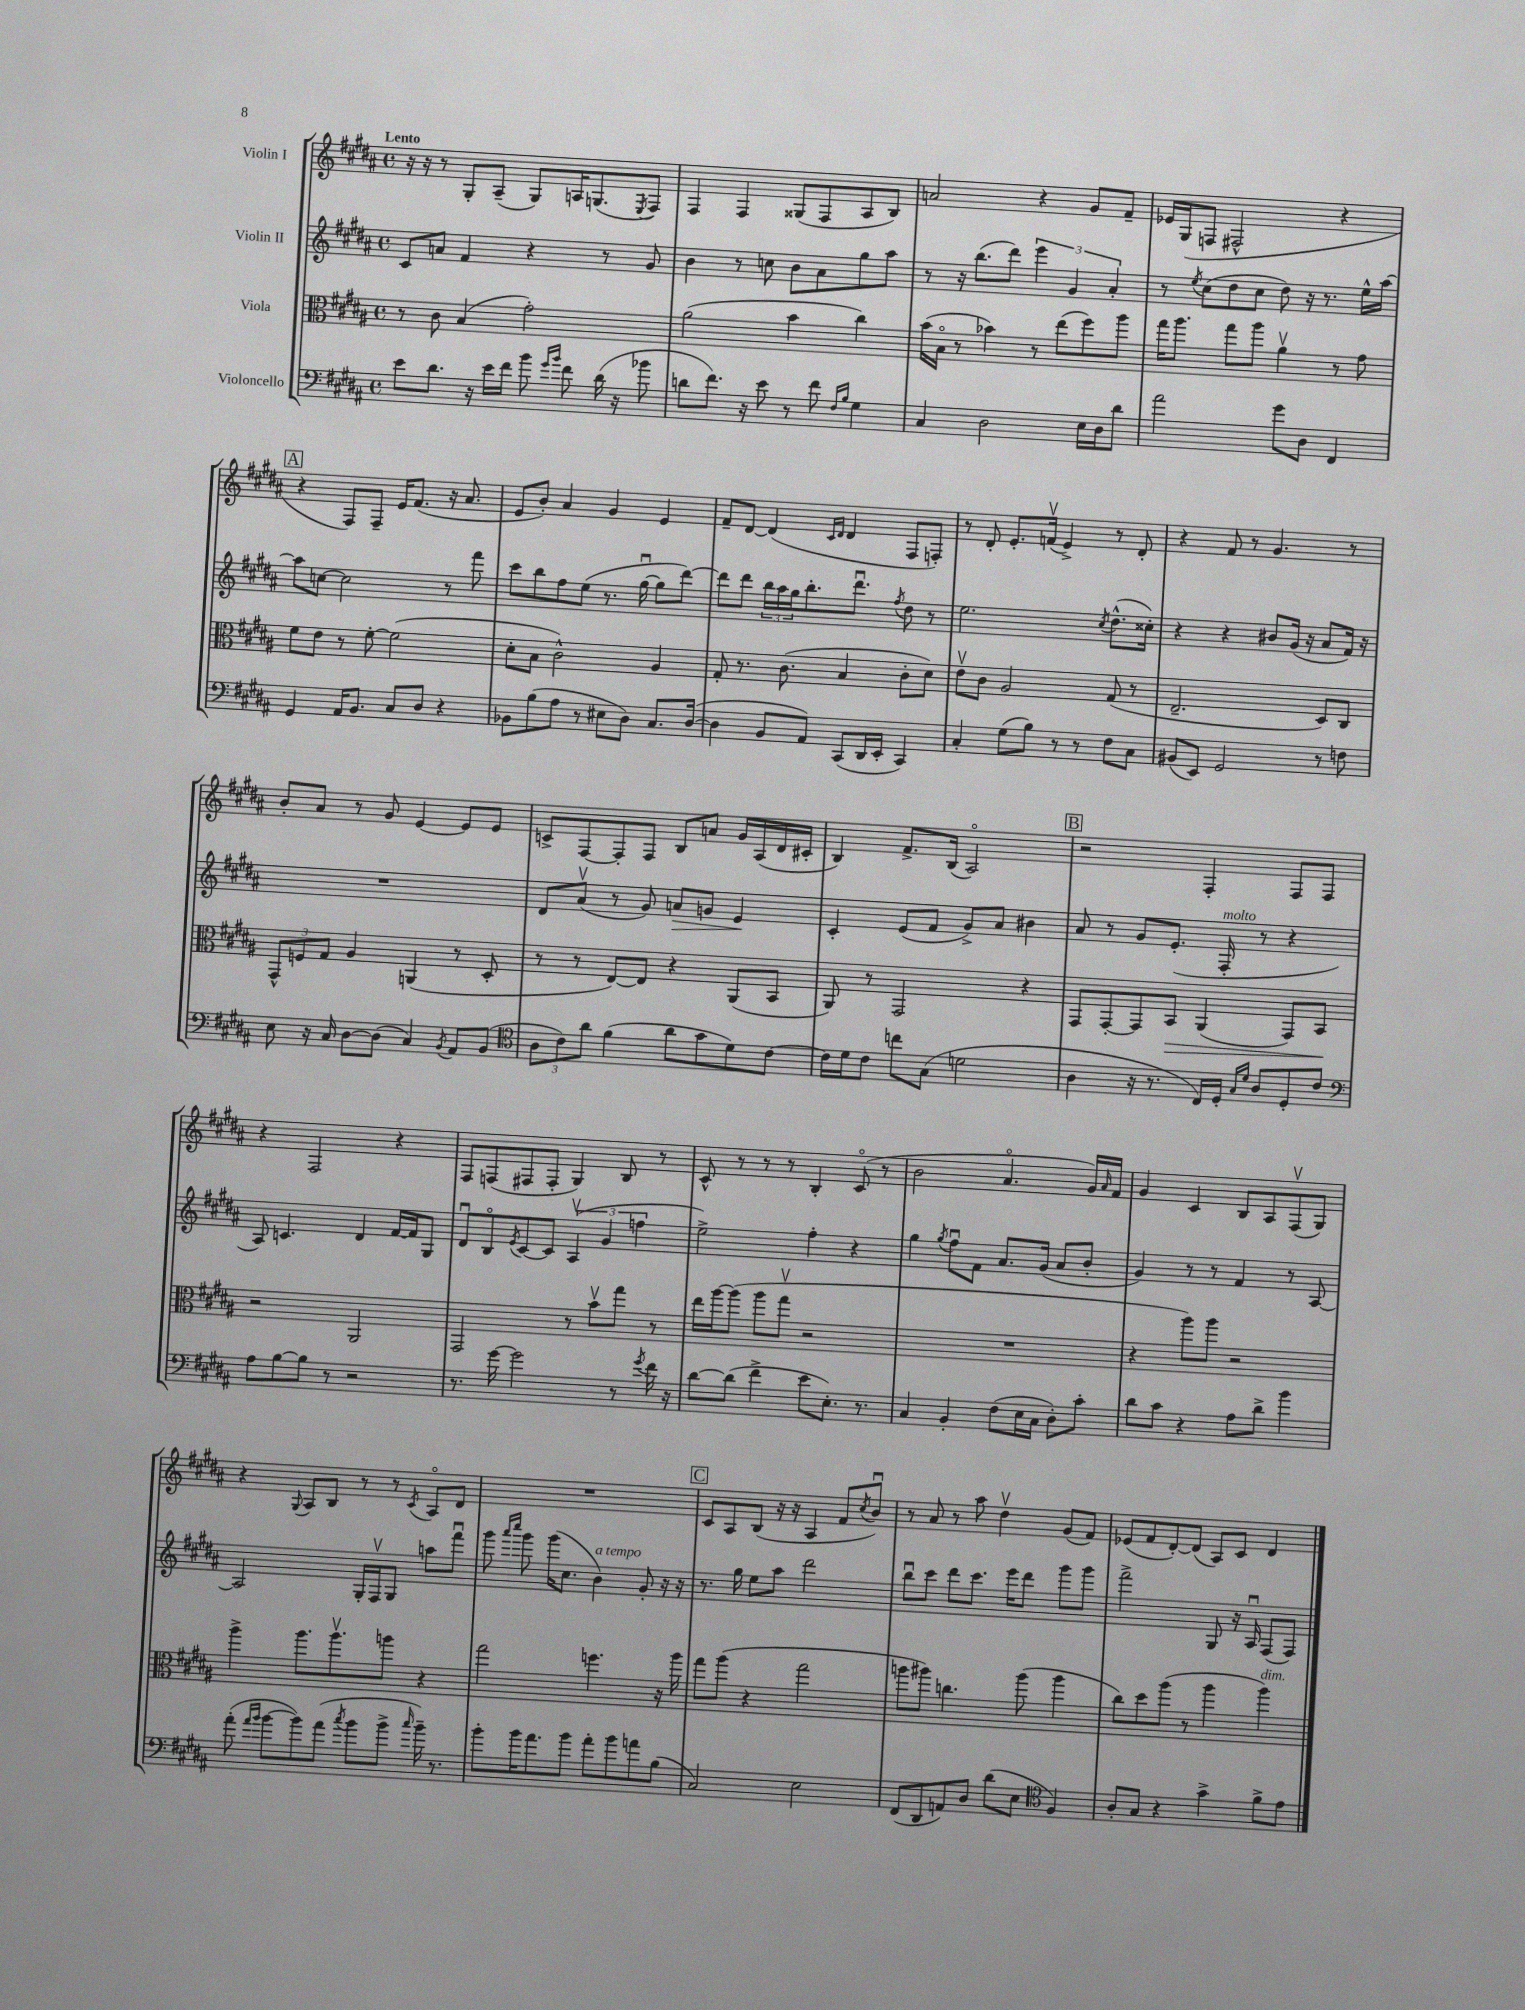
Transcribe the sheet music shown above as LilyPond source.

<<
\new StaffGroup <<
\new Staff = "s0" \with { instrumentName = "Violin I" } {
    \clef treble \key b \major \defaultTimeSignature \time 4/4 \tempo "Lento"
    r16 r16 r8 gis8-. ais8--( gis8) a16 g8.( \acciaccatura { e8 } fis8) |
    fis4 fis4 gisis8( fis8 ais8 b8) |
    a'2 r4 gis'8 fis'8-- |
    ees'16 gis16( f8 fis2-^ r4 |
    \mark \markup { \box "A" } r4 fis8) fis8-- e'16 fis'8.( r16 ais'8. |
    e'8 b'8-.) ais'4 gis'4 e'4 |
    fis'8-- dis'8~ dis'4( \grace { cis'16 dis'16 } dis'4 fis8 f8-.) |
    r8 dis'8-. e'8.-. f'16\upbow( e'4->) r8 dis'8-. |
    r4 fis'8 r8 gis'4. r8 |
    b'8-. ais'8 r8 gis'8 e'4~ e'8 e'8 |
    c'8-> fis8~ fis8-. fis8 b8 a'8 gis'16 ais16( dis'16 cis'16-. |
    b4) fis'8.-> b16( ais2\flageolet) |
    \mark \markup { \box "B" } r2 fis4-. fis8 fis8 |
    r4 fis2 r4 |
    fis8 f8( fis8 fis8-. gis4) b8 r8 |
    cis'8-^ r8 r8 r8 b4-. cis'8\flageolet( r8 |
    b'2 ais'4.\flageolet gis'16) \grace { ais'16 } fis'16 |
    gis'4 cis'4 b8 ais8 fis8\upbow( gis8) |
    r4 \appoggiatura { gis8 } ais8 b8 r8 r8 \acciaccatura { cis'8 } ais8\flageolet dis'8 |
    R1 |
    \mark \markup { \box "C" } cis'8 ais8 b8( r16 r16 ais4 fis'8 \acciaccatura { cis''8 } b'8\downbow) |
    r8 ais'8 r8 ais''8 dis''4\upbow gis'8( fis'8) |
    ees'8( fis'8 dis'8~-.) dis'8( ais8) cis'8 dis'4 \bar "|." |
}
\new Staff = "s1" \with { instrumentName = "Violin II" } {
    \clef treble \key b \major \defaultTimeSignature \time 4/4
    cis'8 a'8 fis'4 r4 r8 gis'8 |
    b'4 r8 c''8 b'8 ais'8 gis''8 ais''8 |
    r8 r16 b''8.( dis'''8) \tuplet 3/2 { e'''4 gis'4 ais'4-. } |
    r8 \acciaccatura { e''8 } cis''8( dis''8 cis''8 dis''8) r16 r8. e''16-^ ais''16~ |
    \mark \markup { \box "A" } ais''8 c''8~ c''2 r8 fis'''8 |
    cis'''8 b''8 fis''8 e''8( r8. gis''16~\downbow gis''8 dis'''8~) |
    dis'''8 dis'''8 \tuplet 3/2 { b''16 ais''16 gis''16 } b''8.-. dis'''8.\downbow \acciaccatura { fis''8 } dis''8 r8 |
    e''2. \acciaccatura { cis''8 } dis''8.-^( cisis''16-.) |
    r4 r4 bis'8 gis'16( r16 ais'8 fis'16) r16 |
    R1 |
    dis'8 ais'8\upbow( r8 gis'8) a'8\> g'8 e'4\! |
    cis'4-. e'8( fis'8 gis'8->) ais'8 bis'4 |
    \mark \markup { \box "B" } ais'8 r8 gis'8 e'8.-.( fis16-.^\markup { \italic "molto" } r8 r4 |
    ais8) c'4. dis'4 fis'16~ fis'16 gis8 |
    dis'8\downbow b8\flageolet \acciaccatura { e'8 } cis'8~ cis'8 \tuplet 3/2 { ais4\upbow( gis'4 f''4 } |
    e''2->) fis''4-. r4 |
    gis''4 \acciaccatura { gis''8 } fis''8\downbow fis'8 ais'8. gis'16( ais'8 b'8-. |
    gis'4) r8 r8 fis'4 r8 ais8~ |
    ais2 gis16-. fis16\upbow gis8 a''8 fis'''8\downbow |
    gis'''8 \grace { ais'''16 cis''''16 } gis'''8 gis'''16( cis''8. b'4^\markup { \italic "a tempo" }) gis'8-. r16 r16 |
    \mark \markup { \box "C" } r8. gis''16 e''8 ais''8 dis'''2 |
    b''8\downbow cis'''8 dis'''8 cis'''8. e'''16 dis'''8 gis'''8 gis'''8 |
    fis'''2-> gis8 r16 ais16\downbow fis8( fis8) \bar "|." |
}
\new Staff = "s2" \with { instrumentName = "Viola" } {
    \clef alto \key b \major \defaultTimeSignature \time 4/4
    r8 cis'8 b4( gis'2-.) |
    ais'2( b'4 cis''4) |
    b'16( b16\flageolet r8 bes'4) r8 e''8( fis''8) ais''8 |
    gis''16 ais''8. gis''8 ais''8 ais'4\upbow r8 gis'8 |
    \mark \markup { \box "A" } fis'8 e'8 r8 fis'8~-. fis'2( |
    dis'8-. b8 cis'2-^) ais4 |
    gis8-. r8. cis'8.( b4 cis'8-. dis'8) |
    e'8\upbow cis'8 ais2 gis8( r8 |
    e2.-- dis8) cis8 |
    \tuplet 3/2 { gis,8-^ f8 gis8 } ais4 a,4( r8 dis8-. |
    r8 r8 e8~) e8 r4 ais,8( b,8 |
    ais,8) r8 gis,2 r4 |
    \mark \markup { \box "B" } gis,8 gis,8~-. gis,8 b,8\> ais,4( gis,8) b,8\! |
    r2 ais,2 |
    gis,2 r8 b'8\upbow gis''8 r8 |
    e''16 ais''16~ ais''8( ais''8 gis''8\upbow r2 |
    R1 |
    r4 ais''8) ais''8 r2 |
    ais''4-> ais''8. ais''8.\upbow a''8 r4 |
    gis''2 f''4. r16 ais''16 |
    \mark \markup { \box "C" } gis''8 ais''8( r4 gis''2 |
    a''8 ais''8) c''4. ais''8( ais''4 |
    cis''8) dis''8 ais''8( r8 ais''4 ais''4^\markup { \italic "dim." }) \bar "|." |
}
\new Staff = "s3" \with { instrumentName = "Violoncello" } {
    \clef bass \key b \major \defaultTimeSignature \time 4/4
    e'8 dis'8. r16 e'16 fis'16 b'8 \grace { gis'16 b'16 } fis'8 dis'16( r16 bes'8 |
    d'8 fis'8.) r16 e'8 r8 fis'8 \grace { fis16 b16 } gis4 |
    cis4 dis2 e16 dis16 dis'8 |
    ais'2 gis'8 dis8 fis,4 |
    \mark \markup { \box "A" } gis,4 ais,16 b,8. cis8 dis8 r4 |
    bes,8 b8( ais8 r8 eis8 dis8) cis8. dis16~( |
    dis4 b,8 ais,8) cis,8( dis,16 e,16-. cis,4) |
    cis4-. gis8( b8) r8 r8 fis8 cis8 |
    bis,8( e,8) gis,2 r8 f8 |
    e8 r16 cis16 dis8~ dis8( cis4) \acciaccatura { b,8 } ais,8 b,8( |
    \clef tenor \tuplet 3/2 { ais8 cis'8) ais'8 } fis'4( ais'8 gis'8 dis'8) cis'8~ |
    cis'16 dis'16 cis'8 c''8 gis8( d'2 |
    \mark \markup { \box "B" } ais4 r16 r8. cis16) dis16-. \grace { gis16 dis'16 } ais8 dis8-. cis'8 |
    \clef bass ais8 b8~ b8 r8 r2 |
    r8. gis'16~ gis'2 r8 \acciaccatura { gis'8 } fis'16 r16 |
    dis'8~ dis'8( fis'4-> e'8 e8.-.) r8. |
    cis4 b,4-. fis8( e16 cis16 dis8-.) cis'8-. |
    dis'8 cis'8 r4 ais8 dis'8-> b'4 |
    ais'8-.( \grace { ais'16 b'16 } b'8~ b'8) ais'8( \acciaccatura { cis''8 } b'8 b'8-> \grace { cis''16 } b'16--) r8. |
    b'8-. b'16 ais'8. b'8 ais'8-. b'8 a'8 b8( |
    \mark \markup { \box "C" } cis2) e2 |
    fis,8( dis,8 a,8) dis8 dis'8( e8 \clef tenor fis4) |
    ais8-. gis8 r4 gis'4-> fis'8-> e'8 \bar "|." |
}
>>
>>
\layout { \context { \Score \remove "Bar_number_engraver" } }
